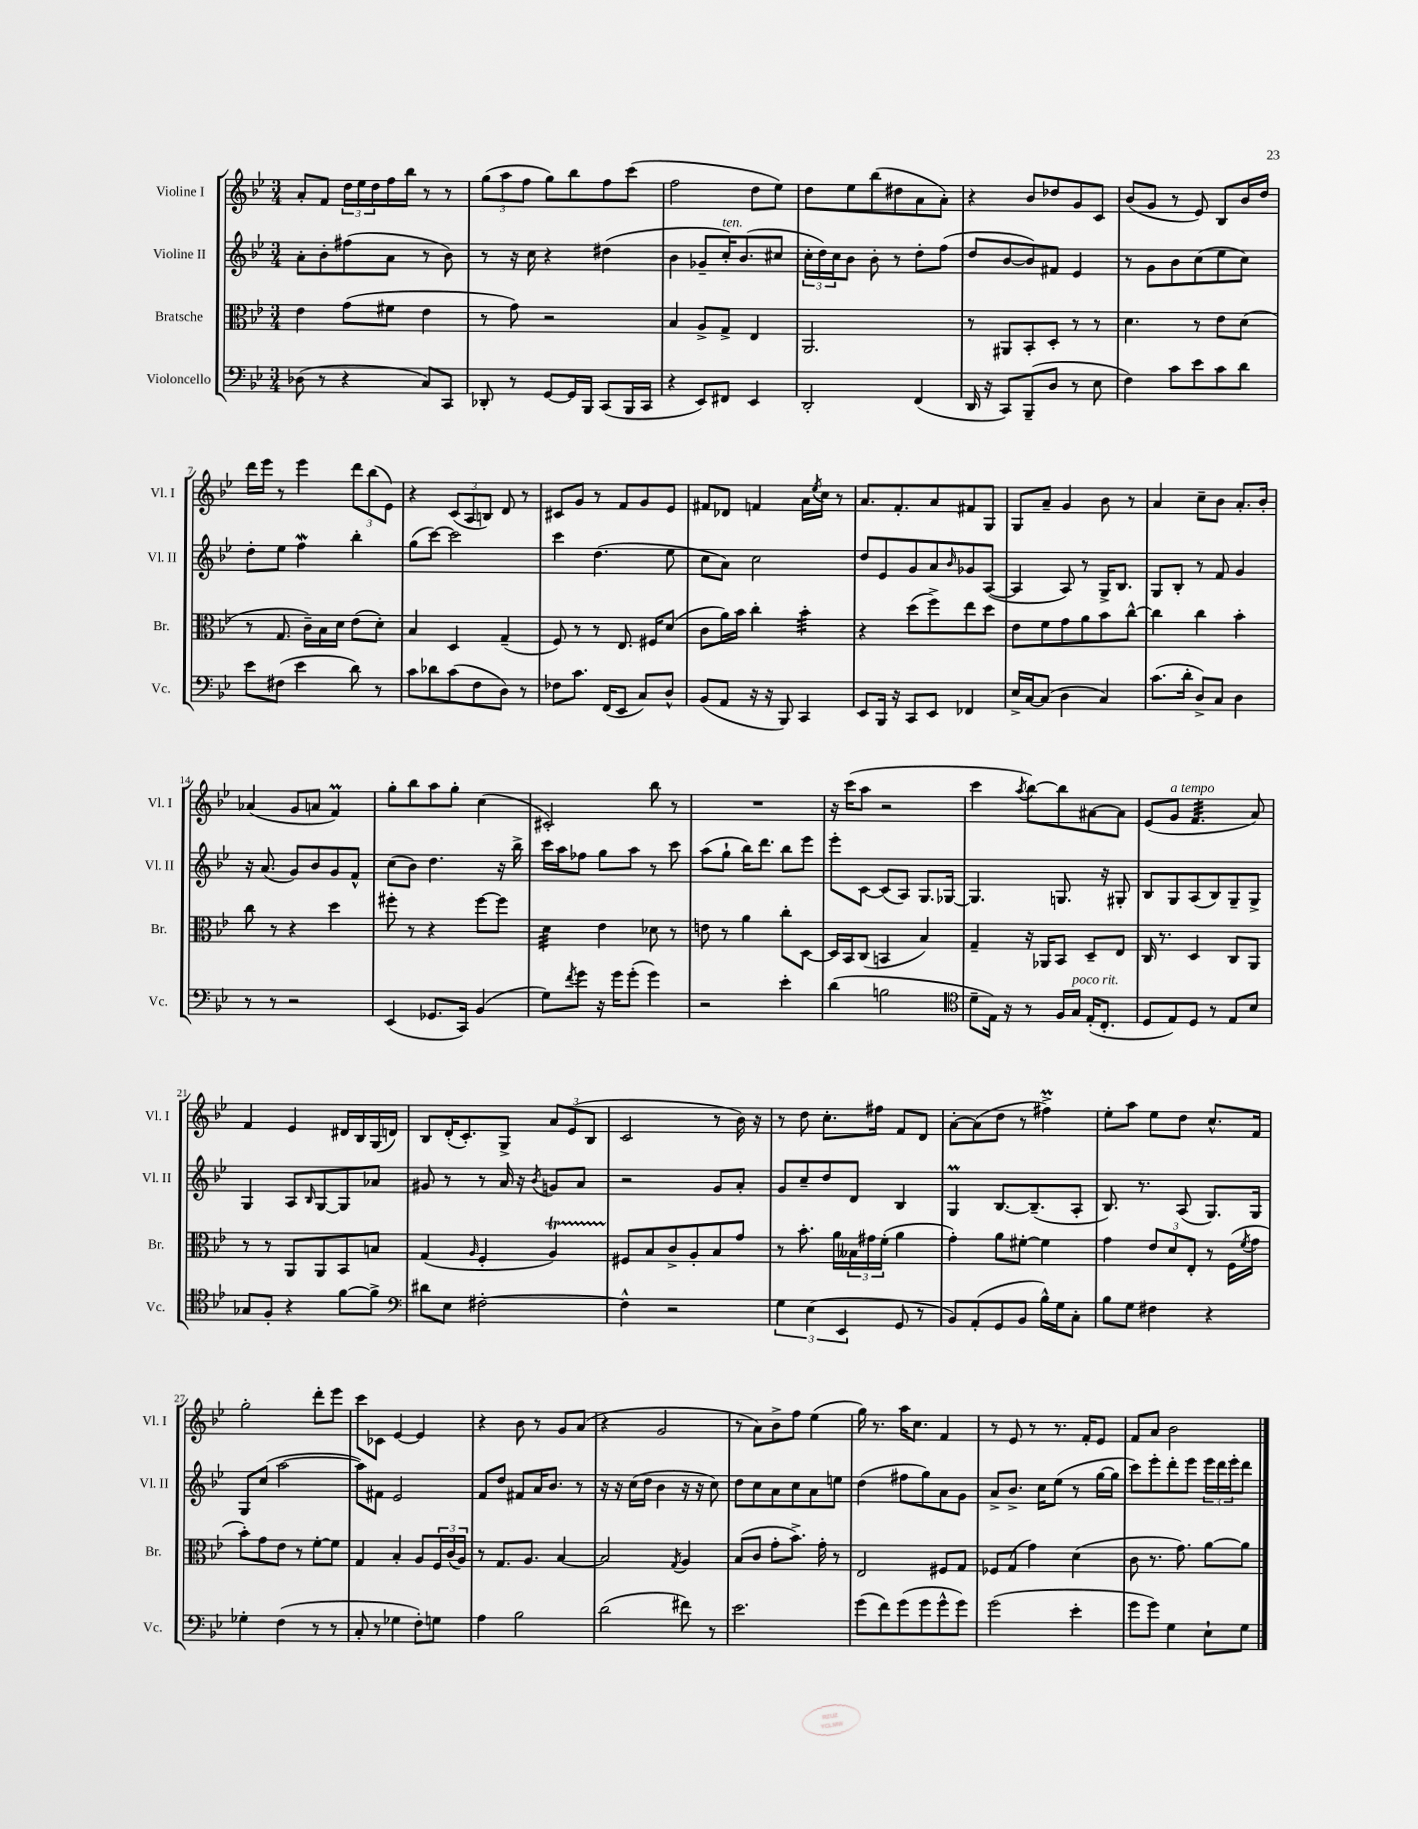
<<
\new StaffGroup <<
\new Staff = "s0" \with { instrumentName = "Violine I" shortInstrumentName = "Vl. I" } {
    \clef treble \key bes \major \numericTimeSignature \time 3/4
    a'8-. f'8 \tuplet 3/2 { d''16 ees''16 d''16 } f''16 bes''16 r8 r8 |
    \tuplet 3/2 { g''8( a''8 f''8 } g''8) bes''8 f''8 c'''8( |
    f''2 d''8 ees''8) |
    d''8 ees''8 bes''8( dis''8 a'8 a'8-.) |
    r4 bes'8 des''8 g'8 c'8 |
    bes'8( g'8 r8 ees'8) bes8 bes'16 d''16 |
    d'''16 ees'''16 r8 ees'''4 \tuplet 3/2 { d'''8 bes''8( ees'8) } |
    r4 \tuplet 3/2 { c'8( a8 b8) } d'8 r8 |
    cis'8 g'8 r8 f'8 g'8 ees'8 |
    fis'8 des'8 f'4 a'16 \acciaccatura { ees''8 } c''16 r8 |
    a'8. f'8.-. a'8 fis'8 g8 |
    g8 a'8-- g'4 bes'8 r8 |
    a'4 c''8-- bes'8 a'8.-. bes'16-. |
    aes'4( g'8 a'8 f'4\prall) |
    g''8-. bes''8 a''8 g''8-. c''4( |
    cis'2-.) bes''8 r8 |
    R2. |
    r16 c'''16( a''8 r2 |
    c'''4 \acciaccatura { a''8 } bes''8~) bes''8 ais'8~ ais'8 |
    ees'8( g'8^\markup { \italic "a tempo" } f'4.:32 a'8) |
    f'4 ees'4 dis'16 bes16 g16( d'16) |
    bes8 d'16-.( c'8.-.) g8-> \tuplet 3/2 { a'8 ees'8( bes8 } |
    c'2 r8 bes'16) r16 |
    r8 d''8 c''8.-. fis''16 f'8 d'8 |
    a'8~-. a'8( d''8 r8 fis''4->\prall) |
    ees''8-. a''8 ees''8 d''8 c''8.-^ f'16 |
    g''2-. d'''8-. ees'''8 |
    c'''8 ces'8 ees'4~ ees'4 |
    r4 bes'8 r8 g'8 a'8( |
    r4 g'2 |
    r8 a'8) bes'8-> f''8 ees''4( |
    g''16) r8. a''16 c''8. f'4 |
    r8 ees'8 r8 r8. f'16-. ees'8 |
    f'8 a'8 bes'2 \bar "|." |
}
\new Staff = "s1" \with { instrumentName = "Violine II" shortInstrumentName = "Vl. II" } {
    \clef treble \key bes \major \numericTimeSignature \time 3/4
    a'8-. bes'8-. fis''8( a'8 r8 bes'8) |
    r8 r16 c''16 r4 dis''4( |
    bes'4 ges'8-- c''16-.^\markup { \italic "ten." }) bes'8.( cis''8 |
    \tuplet 3/2 { c''16-. d''16) c''16 } bes'8 bes'8-. r8 d''8-. f''8( |
    d''8 bes'8~ bes'8) fis'8 ees'4 |
    r8 g'8 bes'8 c''8( ees''8 c''8) |
    d''8-. ees''8 f''4\mordent bes''4-. |
    g''8( c'''8~) c'''2 |
    c'''4 d''4.( ees''8 |
    c''8 a'8) c''2 |
    d''8 ees'8 g'8 a'8 \grace { bes'16 } ges'8 a8~( |
    a4 a8) r8 g16-> bes8. |
    g8 bes8-. r8 f'8 g'4 |
    r16 a'8.( g'8) bes'8 g'8 f'8-^ |
    c''8( bes'8) d''4. r16 bes''16-> |
    c'''16 a''16 fes''8 g''8 a''8 r8 c'''8 |
    a''8( g''8-! bes''16) d'''8. bes''8 ees'''8 |
    ees'''8-. c'8~ c'8( a8) g8. ges16~ |
    ges4. g8. r16 gis8-. |
    bes8 g8 a8( bes8) g8-- g8-> |
    g4 a8 \grace { bes16 } g8~ g8 aes'8 |
    gis'8 r8 r8 a'16 r16 \acciaccatura { bes'8 } g'8 a'8 |
    r2 g'8 a'8-. |
    g'8 c''8-- d''8 d'8 bes4 |
    g4\prall bes8.~ bes8.--( a8-. |
    bes8.) r8. a8( g8.) g16 |
    g8 c''8( a''2~ |
    a''8) fis'8 ees'2 |
    f'8 d''8 fis'8 a'16 bes'8. r8 |
    r16 r16 c''16( d''16 bes'4 r16 r16 c''8) |
    d''8 c''8 a'8 c''8 a'8 e''8 |
    d''4( fis''8 g''8) a'8 g'8 |
    a'8-> bes'8.-> c''16 ees''8( r8 g''16~ g''16 |
    c'''8) ees'''8-. d'''8-. ees'''8 \tuplet 3/2 { ees'''16 d'''16 ees'''16-. } d'''8 \bar "|." |
}
\new Staff = "s2" \with { instrumentName = "Bratsche" shortInstrumentName = "Br." } {
    \clef alto \key bes \major \numericTimeSignature \time 3/4
    ees'4 g'8( fis'8 ees'4 |
    r8 g'8) r2 |
    bes4 a8-> g8-> ees4 |
    a,2. |
    r8 ais,8 bes,8-. d8-. r8 r8 |
    d'4. r8 ees'8 d'8( |
    r8 g8. c'16--) bes16 d'16 ees'8( d'8-.) |
    bes4 d4 g4--( |
    f8) r8 r8 ees8. fis16 d'8( |
    c'8 a'16) bes'16 c''4-. bes'4:32-. |
    r4 d''8( f''8->) ees''8 d''8 |
    ees'8 f'8 g'8 a'8 bes'8 c''8~-^ |
    c''4 c''4 bes'4-. |
    c''8 r8 r4 d''4 |
    fis''8-. r8 r4 fis''8~ fis''8 |
    d'4:32 ees'4 des'8 r8 |
    e'8 r8 a'4 c''8-. d8~ |
    d16 bes,16 c8( b,4 bes4) |
    g4-- r16 aes,16 bes,8 d8-- ees8 |
    c16 r8. d4 c8 a,8 |
    r8 r8 a,8 a,8 bes,8 b8 |
    g4( \grace { a16 } f4-. a4\startTrillSpan) |
    fis8\stopTrillSpan bes8 c'8-> a8-. bes8 g'8 |
    r8 bes'8.-. a'16 \tuplet 3/2 { beses16 gis'16 f'16-.( } a'4 |
    g'4-.) a'8 fis'8~-. fis'4 |
    g'4 \tuplet 3/2 { ees'8 d'8 ees8-. } r8 f16( \acciaccatura { f'8 } g'16 |
    bes'8-.) g'8 ees'8 r8 f'8~-. f'8 |
    g4 bes4-. a8 \tuplet 3/2 { f16 c'16( a16) } |
    r8 g8. a8. bes4~ |
    bes2 \acciaccatura { g8 } a4 |
    bes8( c'8 g'8-. bes'8.->) g'16-. r8 |
    ees2 fis8 g8 |
    fes8 g8( g'4) d'4( |
    c'8 r8. g'8.) a'8~ a'8 \bar "|." |
}
\new Staff = "s3" \with { instrumentName = "Violoncello" shortInstrumentName = "Vc." } {
    \clef bass \key bes \major \numericTimeSignature \time 3/4
    des8( r8 r4 c8) c,8 |
    des,8-. r8 g,8~ g,16 bes,,16 c,8( bes,,16 c,16 |
    r4 ees,8) fis,8 ees,4 |
    d,2-. f,4( |
    d,16 r16 c,8) bes,,8--( d8 r8 ees8 |
    f4) c'8 ees'8 c'8 d'8 |
    ees'8 fis8( ees'4 d'8) r8 |
    c'8 des'8 c'8( f8 d8) r8 |
    fes8 c'8. f,16( ees,8 c8) d8-^ |
    bes,8( a,8 r16 r16 bes,,8) c,4 |
    ees,8 bes,,16 r16 c,8 ees,8 fes,4 |
    ees16-> c16~ c8( d4 c4) |
    c'8.( d'16-. d8->) c8 d4 |
    r8 r8 r2 |
    ees,4( ges,8. c,16) bes,4( |
    g8) \acciaccatura { f'8 } g'8 r16 g'16 g'8-.( g'4) |
    r2 ees'4-. |
    d'4( b2 |
    \clef tenor d'8-- ees16) r16 r8 f16 g16^\markup { \italic "poco rit." } ees16-.( c8.-. |
    d8 ees8) d8 r8 ees8 bes8 |
    ges8 f8-. r4 f'8~ f'8-> |
    \clef bass dis'8 ees8 fis2~-. |
    fis4-^ r2 |
    \tuplet 3/2 { g4 ees4( ees,4 } g,8 r8 |
    bes,8) a,8-.( g,8 bes,8 bes16-^) g16 c8-. |
    bes8 g8 fis4 r4 |
    ges4-. f4( r8 r8 |
    c8-. r8 ges4 f8-.) g8 |
    a4 bes2 |
    d'2( fis'8) r8 |
    ees'2. |
    g'8( f'8) g'8( g'8 g'8-^ g'8) |
    g'2( ees'4-. |
    g'8 g'8) g4 ees8-! g8 \bar "|." |
}
>>
>>
